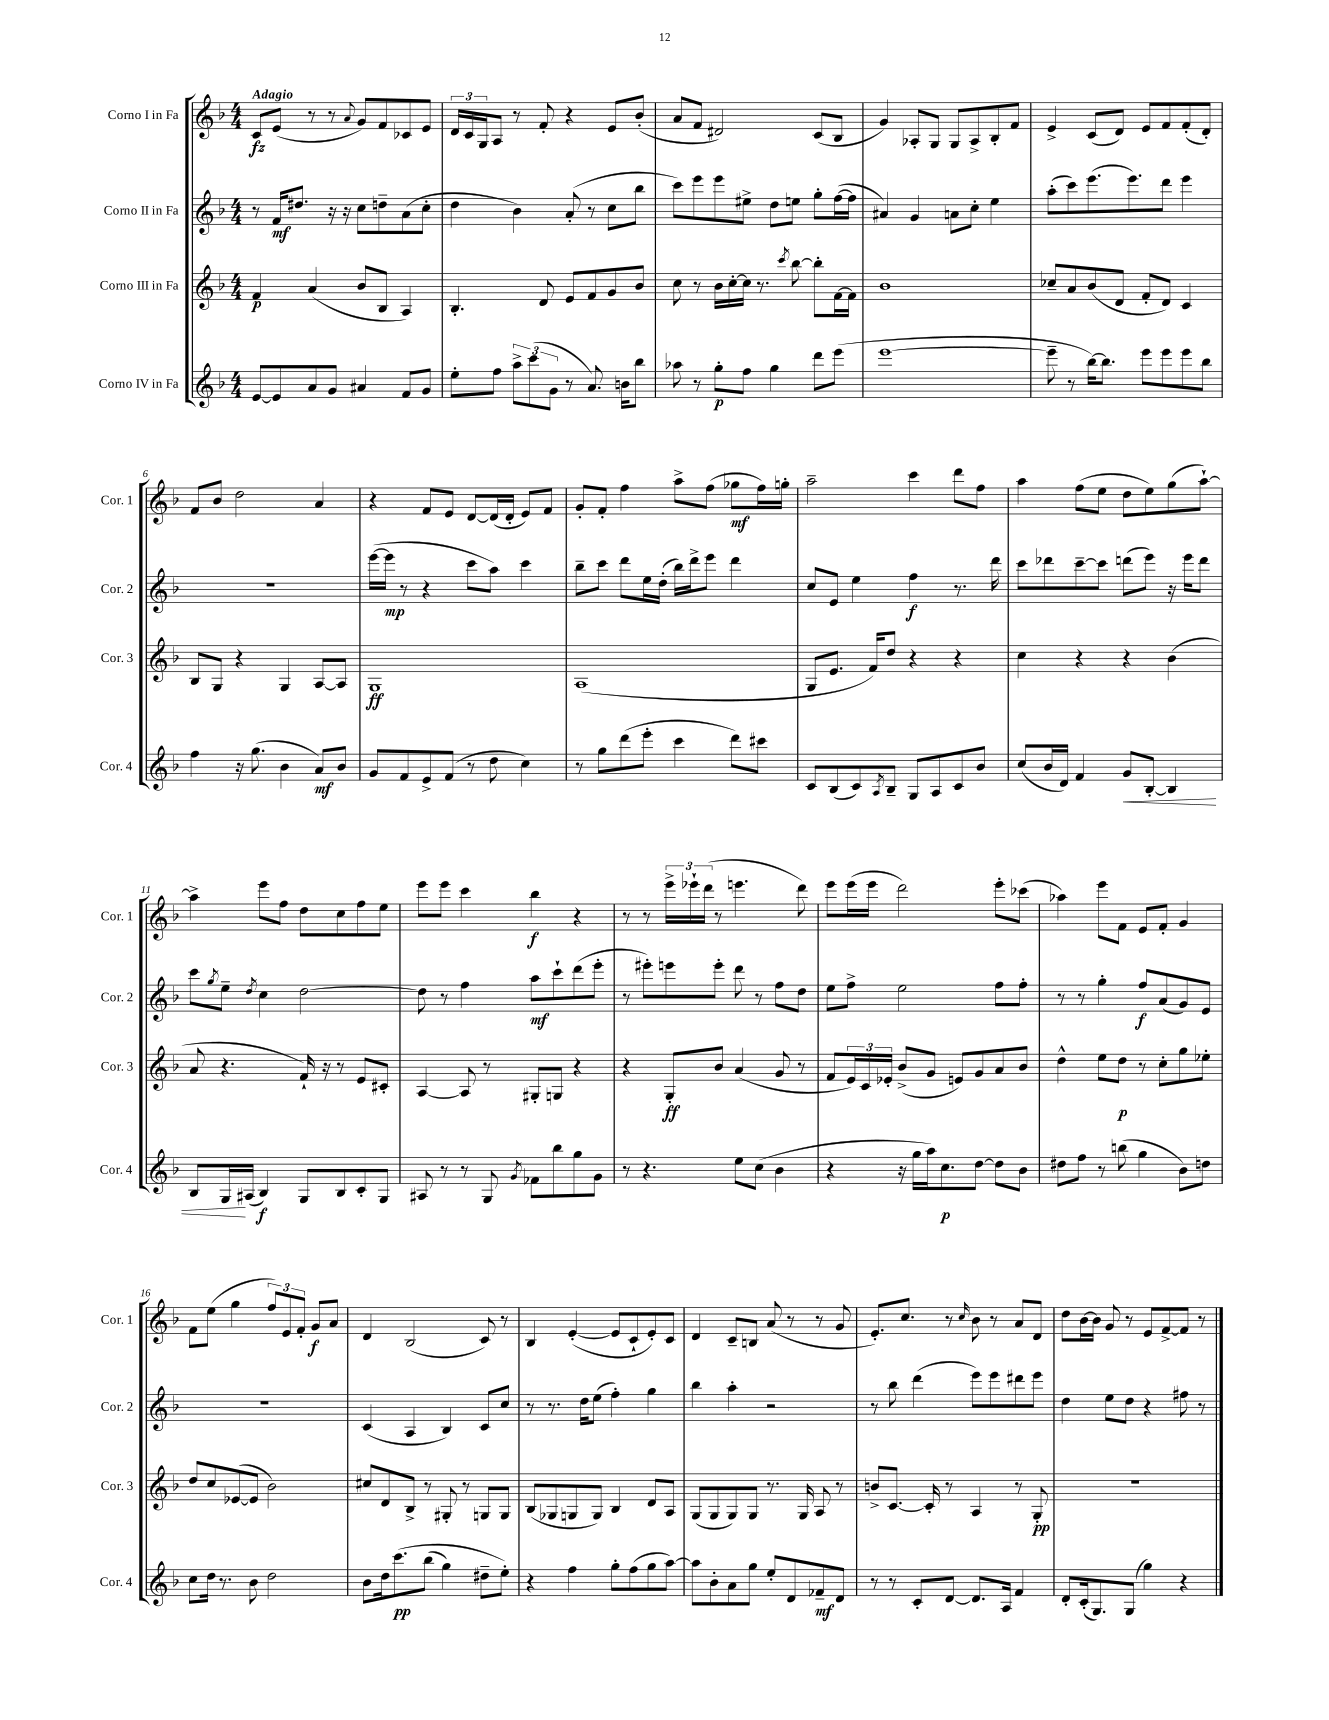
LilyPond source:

<<
\new StaffGroup <<
\new Staff = "s0" \with { instrumentName = "Corno I in Fa" shortInstrumentName = "Cor. 1" } {
    \clef treble \key f \major \numericTimeSignature \time 4/4 \tempo "Adagio"
    c'8\fz e'8( r8 r8 \appoggiatura { a'8 } g'8) f'8 ces'8 e'8 |
    \tuplet 3/2 { d'16 c'16 g16 } a8 r8 f'8-. r4 e'8 bes'8-.( |
    a'8 f'8 dis'2) c'8( bes8 |
    g'4) aes8-. g8 g8 aes8-> bes8-. f'8 |
    e'4-> c'8( d'8) e'8 f'8 f'8-.( d'8-.) |
    f'8 bes'8 d''2 a'4 |
    r4 f'8 e'8 d'8~ d'16( d'16-. e'8) f'8 |
    g'8-. f'8-. f''4 a''8-> f''8( ges''8\mf f''16) g''16-. |
    a''2-- c'''4 d'''8 f''8 |
    a''4 f''8( e''8 d''8 e''8) g''8( a''8~-!) |
    a''4-> e'''8 f''8 d''8 c''8 f''8 e''8 |
    e'''8 e'''8 c'''4 bes''4\f r4 |
    r8 r8 \tuplet 3/2 { e'''16-> ees'''16-! d'''16( } r8 e'''4. d'''8) |
    e'''8 e'''16( e'''16 d'''2) e'''8-. ces'''8( |
    aes''4) e'''8 f'8 e'8 f'8-. g'4 |
    f'8 e''8( g''4 \tuplet 3/2 { f''8) e'8 f'8-. } g'8\f a'8 |
    d'4 bes2( c'8) r8 |
    bes4 e'4~-.( e'8 c'8-! e'8-.) c'8 |
    d'4 c'8-- b8 a'8( r8 r8 g'8 |
    e'8.-.) c''8. r8 \grace { c''16 } bes'8 r8 a'8 d'8 |
    d''8 bes'16~ bes'16 g'8 r8 e'8 f'8~-> f'8 r8 \bar "|." |
}
\new Staff = "s1" \with { instrumentName = "Corno II in Fa" shortInstrumentName = "Cor. 2" } {
    \clef treble \key f \major \numericTimeSignature \time 4/4
    r8 f'16\mf dis''8. r16 r16 c''8 d''8-- a'8( c''8-. |
    d''4 bes'4) a'8-.( r8 c''8 bes''8 |
    c'''8) e'''8 e'''8 eis''8-> d''8 e''8 g''8-. f''16~( f''16 |
    ais'4) g'4 a'8 c''8-. e''4 |
    a''8-.( c'''8) e'''8.( e'''8.) d'''8 e'''4 |
    r1 |
    e'''16~( e'''16\mp r8 r4 c'''8 a''8) c'''4 |
    bes''8-- c'''8 d'''8 e''16 d''16-.( bes''16) d'''16-> e'''8 d'''4 |
    c''8 e'8 e''4 f''4\f r8. d'''16 |
    c'''8 des'''8 c'''8~-- c'''8 d'''8( e'''8) r16 e'''16 d'''8 |
    c'''8 \acciaccatura { g''8 } e''8-- \acciaccatura { d''8 } c''4 d''2~ |
    d''8 r8 f''4 a''8\mf c'''8-! d'''8( e'''8-. |
    r8 eis'''8-.) e'''8 e'''8-. d'''8 r8 f''8 d''8 |
    e''8 f''8-> e''2 f''8 f''8-. |
    r8 r8 g''4-. f''8\f a'8( g'8) e'8 |
    R1 |
    c'4( a4 bes4) c'8 c''8 |
    r8 r8. d''16 e''8( f''4-.) g''4 |
    bes''4 a''4-. r2 |
    r8 bes''8 d'''4( e'''8) e'''8 dis'''8 e'''8 |
    d''4 e''8 d''8 r4 fis''8 r8 \bar "|." |
}
\new Staff = "s2" \with { instrumentName = "Corno III in Fa" shortInstrumentName = "Cor. 3" } {
    \clef treble \key f \major \numericTimeSignature \time 4/4
    f'4\p a'4( bes'8 bes8 a4) |
    bes4.-. d'8 e'8 f'8 g'8 bes'8 |
    c''8 r8 bes'16 c''16~-. c''16 r8. \acciaccatura { c'''8 } bes''8~ bes''8-. f'16~ f'16 |
    bes'1 |
    ces''8-- a'8 bes'8( d'8 f'8-. d'8) c'4 |
    bes8 g8 r4 g4 a8~ a8 |
    g1\ff |
    a1( |
    g8 e'8. f'16) d''8 r4 r4 |
    c''4 r4 r4 bes'4( |
    a'8 r4. f'16-!) r16 r8 e'8 cis'8-. |
    a4~ a8 r8 gis8-. g8 r4 |
    r4 g8-.\ff bes'8 a'4( g'8 r8 |
    f'8 \tuplet 3/2 { e'16) c'16 ees'16-. } bes'8->( g'8 e'8) g'8 a'8 bes'8 |
    d''4-^ e''8 d''8\p r8 c''8-. g''8 ees''8-. |
    d''8 c''8 ees'8~( ees'8 bes'2) |
    cis''8 d'8 bes8-> r8 gis8-. r8 g8 g8 |
    bes8( ges8 g8 g8) bes4 d'8 a8 |
    g8( g8 g8) g8 r8. g16 a8 r8 |
    b'8-> c'8.~ c'16-. r8 a4 r8 g8-.\pp |
    R1 \bar "|." |
}
\new Staff = "s3" \with { instrumentName = "Corno IV in Fa" shortInstrumentName = "Cor. 4" } {
    \clef treble \key f \major \numericTimeSignature \time 4/4
    e'8~ e'8 a'8 g'8 ais'4 f'8 g'8 |
    e''8-. f''8 \tuplet 3/2 { a''8-> c'''8( g'8 } r8 a'8.) b'16 bes''8 |
    aes''8 r8 g''8-.\p f''8 g''4 d'''8 e'''8( |
    e'''1~ |
    e'''8-- r8 bes''16~) bes''8. e'''8 e'''8 e'''8 bes''8 |
    f''4 r16 g''8.( bes'4 a'8\mf) bes'8 |
    g'8 f'8 e'8-> f'8( r8 d''8 c''4) |
    r8 g''8 d'''8( e'''8-. c'''4 d'''8) cis'''8 |
    c'8 bes8( c'8) \acciaccatura { a8 } bes8-- g8 a8 c'8 bes'8 |
    c''8( bes'16 d'16) f'4 g'8\< bes8~-. bes4 |
    bes8 g16\! ais16( bes4\f) g8 bes8 c'8-. g8 |
    ais8 r8 r8 g8 \acciaccatura { g'8 } fes'8 bes''8 g''8 g'8 |
    r8 r4. e''8 c''8( bes'4 |
    r4 r16 g''16 a''16) c''8.\p d''8~ d''8 bes'8 |
    dis''8 f''8 r8 b''8( g''4 bes'8) d''8 |
    c''8 d''16 r8. bes'8 d''2 |
    bes'8 d''16 c'''8.\pp\( bes''8( g''4) dis''8-- e''8-.\) |
    r4 f''4 g''8-. f''8( g''8 a''8~) |
    a''8 bes'8-. a'8 g''8 e''8-. d'8 fes'8--\mf d'8 |
    r8 r8 c'8-. d'8~ d'8. a16 f'4 |
    d'8-. c'16-.( g8.) g8( g''4) r4 \bar "|." |
}
>>
>>
